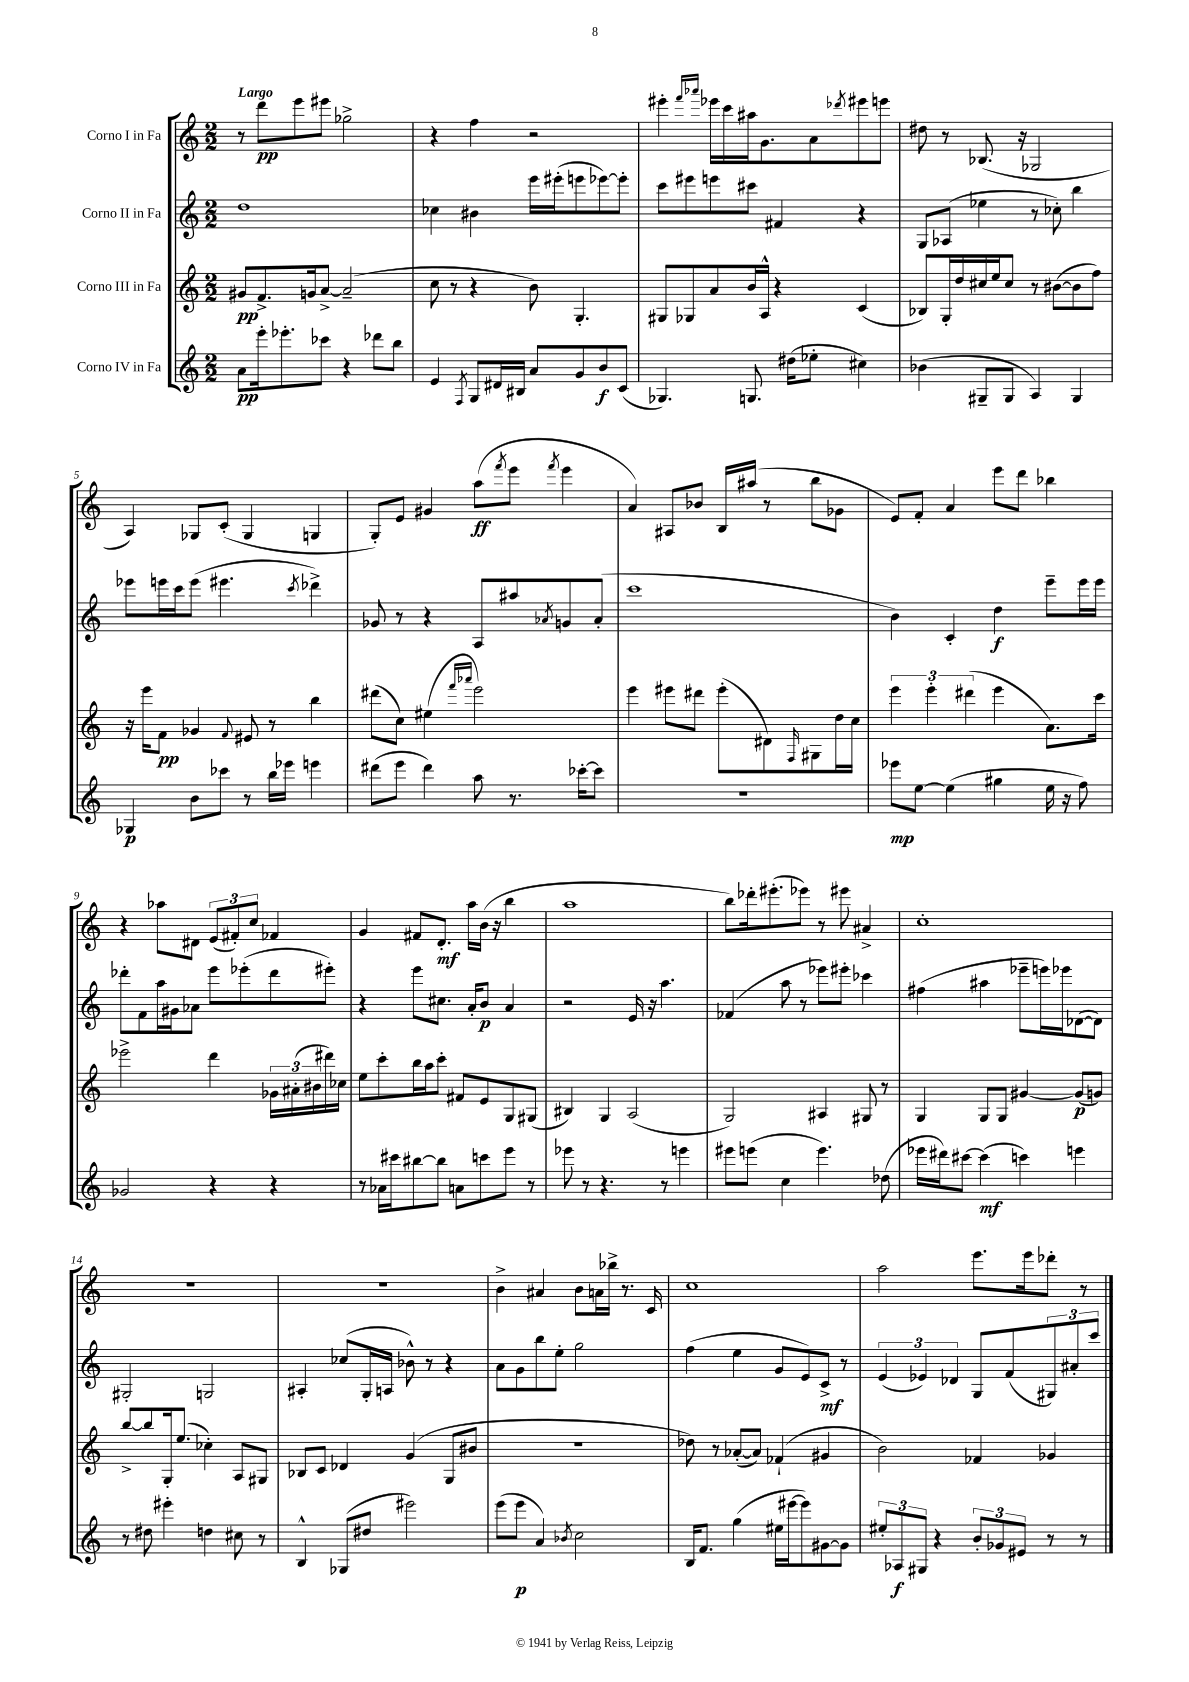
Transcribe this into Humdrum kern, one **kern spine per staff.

**kern	**dynam	**kern	**dynam	**kern	**dynam	**kern	**dynam
*part4	*part4	*part3	*part3	*part2	*part2	*part1	*part1
*staff4	*staff4	*staff3	*staff3	*staff2	*staff2	*staff1	*staff1
*I"Corno IV in Fa	*	*I"Corno III in Fa	*	*I"Corno II in Fa	*	*I"Corno I in Fa	*
*clefG2	*	*clefG2	*	*clefG2	*	*clefG2	*
*k[]	*	*k[]	*	*k[]	*	*k[]	*
*M2/2	*	*M2/2	*	*M2/2	*	*M2/2	*
=1	=1	=1	=1	=1	=1	=1	=1
!	!	!	!	!	!	!LO:TX:a:B:t=Largo	!
8a\L	pp	8g#X/L	pp	1dd	.	8r	.
16eee'\k	.	8.f^/	.	.	.	8ddd\L	pp
8.eee-X'\	.	.	.	.	.	.	.
.	.	.	.	.	.	8eee\	.
.	.	16gn/k	.	.	.	.	.
8ccc-X\J	.	[8a^/J	.	.	.	8eee#X\J	.
4r	.	(2a~/]	.	.	.	2gg-X^\	.
8ddd-X\L	.	.	.	.	.	.	.
8bb\J	.	.	.	.	.	.	.
=2	=2	=2	=2	=2	=2	=2	=2
4e/	.	8cc\	.	4cc-X\	.	4r	.
.	.	8r	.	.	.	.	.
8qF/	.	.	.	.	.	.	.
8G/L	.	4r	.	4b#X\	.	4ff\	.
16d#X/L	.	.	.	.	.	.	.
16B#X/JJ	.	.	.	.	.	.	.
8a/L	.	8b\)	.	16eee\LL	.	2r	.
.	.	.	.	(16eee#X'\J	.	.	.
8g/	.	4.G'/	.	8eeen\	.	.	.
8b/	f	.	.	[8eee-X\)	.	.	.
(8c/J	.	.	.	8eee-'\J]	.	.	.
=3	=3	=3	=3	=3	=3	=3	=3
4.G-X/)	.	8G#X/L	.	8ccc\L	.	4eee#X'\	.
.	.	8G-X/	.	8eee#X\	.	.	.
.	.	.	.	.	.	16qqfff/LL	.
.	.	.	.	.	.	16qqaaa-X/JJ	.
.	.	8a/	.	8eeen\	.	16eee-X\LL	.
.	.	.	.	.	.	16ccc\	.
8.Gn/	.	16b/L	.	8ccc#X\J	.	16aa#X\J	.
.	.	16A^^/JJ	.	.	.	8.g\	.
.	.	4r	.	4f#X/	.	.	.
(16dd#X\KL	.	.	.	.	.	.	.
8ee-X'\J	.	.	.	.	.	8a\	.
.	.	.	.	.	.	8qddd-X/	.
4cc#X\)	.	(4c/	.	4r	.	8eee#X\	.
.	.	.	.	.	.	8eeen\J	.
=4	=4	=4	=4	=4	=4	=4	=4
(4b-X\	.	8B-X/L)	.	8G/L	.	8dd#X\	.
.	.	16G'/L	.	(8A-X/J	.	8r	.
.	.	16dd/	.	.	.	.	.
8G#X~/L	.	16cc#X/	.	4ee-X\	.	(8.B-X/	.
.	.	16ee/J	.	.	.	.	.
8G#/J	.	8cc#/J	.	.	.	.	.
.	.	.	.	.	.	16r	.
4A/)	.	8r	.	8r	.	2G-X/	.
.	.	([8b#X\L	.	8cc-X'\)	.	.	.
4G#/	.	8b#\]	.	4bb\	.	.	.
.	.	8ff\J)	.	.	.	.	.
!!LO:LB:g=z
=5	=5	=5	=5	=5	=5	=5	=5
4G-X/	p	16r	.	8eee-X\L	.	4A/)	.
.	.	16eee\KL	.	.	.	.	.
.	.	8f\J	pp	16eeen\L	.	.	.
.	.	.	.	16ccc\J	.	.	.
8b\L	.	4g-X/	.	(8eee\J	.	8G-X/L	.
8ccc-X\J	.	.	.	4.eee#X\	.	(8c'/J	.
.	.	8qqf/	.	.	.	.	.
8r	.	8e#X/	.	.	.	4G-/	.
16bb\LL	.	8r	.	.	.	.	.
16eee-X\JJ	.	.	.	.	.	.	.
.	.	.	.	8qccc/	.	.	.
4eeen\	.	4bb\	.	4ddd-X^\)	.	4Gn/	.
=6	=6	=6	=6	=6	=6	=6	=6
(8ddd#X\L	.	(8ddd#X\L	.	8g-X/	.	8G'/L)	.
8eee\J	.	8cc\J)	.	8r	.	8e/J	.
4ddd#\)	.	(4ee#X\	.	4r	.	4g#X/	.
.	.	16qqfff/LL	.	.	.	.	.
.	.	16qqaaa-X/JJ	.	.	.	.	.
8aa\	.	2eee\)	.	8A/L	.	(8aa\L	ff
.	.	.	.	.	.	8qfff/	.
8.r	.	.	.	8aa#X/	.	8eee\J	.
.	.	.	.	8qa-X/	.	8qfff/	.
.	.	.	.	8gn/	.	4eee\	.
[16ccc-X'\KL	.	.	.	.	.	.	.
8ccc-\J]	.	.	.	(8a-'/J	.	.	.
=7	=7	=7	=7	=7	=7	=7	=7
1r	.	4eee\	.	1ccc	.	4a/)	.
.	.	8eee#X\L	.	.	.	8A#X/L	.
.	.	8ddd#X\J	.	.	.	8b-X/J	.
.	.	(8eee#'\L	.	.	.	16B/LL	.
.	.	.	.	.	.	(16aa#X/JJ	.
.	.	8d#X\)	.	.	.	8r	.
.	.	16qqF/	.	.	.	.	.
.	.	8G#X\	.	.	.	8bb\L	.
.	.	16dd\L	.	.	.	8g-X\J	.
.	.	16cc\JJ	.	.	.	.	.
=8	=8	=8	=8	=8	=8	=8	=8
8eee-X\L	mp	6eee\	.	4b\)	.	8e/L)	.
[8ee\J	.	.	.	.	.	8f'/J	.
.	.	6eee'\	.	.	.	.	.
(4ee\]	.	.	.	4c'/	.	4a/	.
.	.	(6ddd#X\	.	.	.	.	.
4gg#X\	.	4eee\	.	4dd\	f	8eee\L	.
.	.	.	.	.	.	8ddd\J	.
16ee\	.	8.a\L)	.	8eee~\L	.	4bb-X\	.
16r	.	.	.	.	.	.	.
8ff\)	.	.	.	16eee\L	.	.	.
.	.	16ccc\Jk	.	16eee\JJ	.	.	.
!!LO:LB:g=z
=9	=9	=9	=9	=9	=9	=9	=9
2g-X/	.	2eee-X^\	.	8ddd-X'\L	.	4r	.
.	.	.	.	8f\	.	.	.
.	.	.	.	16aa\L	.	8aa-X\L	.
.	.	.	.	16g#X\J	.	.	.
.	.	.	.	8a-X\J	.	8d#X\J	.
4r	.	4ddd\	.	8eee\L	.	(12e/L	.
.	.	.	.	.	.	12f#X'/)	.
.	.	.	.	(8eee-X'\	.	.	.
.	.	.	.	.	.	12cc/J	.
4r	.	24g-X\LL	.	8ddd-\	.	4f-X/	.
.	.	(24a#X'\	.	.	.	.	.
.	.	24b#X\	.	.	.	.	.
.	.	16ddd#X\)	.	8eee#X'\J)	.	.	.
.	.	16cc-X\JJ	.	.	.	.	.
=10	=10	=10	=10	=10	=10	=10	=10
8r	.	8ee\L	.	4r	.	4g/	.
16a-X\LL	.	8ccc'\	.	.	.	.	.
16ccc#X\J	.	.	.	.	.	.	.
[8bb#X\	.	16bb\L	.	8eee\L	.	8f#X/L	.
.	.	16aa\J	.	.	.	.	.
8bb#\J]	.	8ccc'\J	.	8.cc#X\J	.	8.d'/J	mf
8an\L	.	8f#X/L	.	.	.	.	.
.	.	.	.	16a'/KL	.	16aa\LL	.
8cccn\	.	8e/	.	8b/J	p	(16b\JJ	.
.	.	.	.	.	.	16r	.
8eee\J	.	8G/	.	4a/	.	4bb\	.
8r	.	(8G#X/J	.	.	.	.	.
=11	=11	=11	=11	=11	=11	=11	=11
8eee-X\	.	4B#X/)	.	2r	.	1aa	.
8r	.	.	.	.	.	.	.
4.r	.	4G/	.	.	.	.	.
.	.	(2A/	.	16e/	.	.	.
.	.	.	.	16r	.	.	.
8r	.	.	.	4.aa\	.	.	.
4eeen\	.	.	.	.	.	.	.
=12	=12	=12	=12	=12	=12	=12	=12
8eee#X\L	.	2G/)	.	(4f-X/	.	8bb\L)	.
(8eeen\J	.	.	.	.	.	16ddd-X'\k	.
.	.	.	.	.	.	(8.eee#X'\	.
4cc\	.	.	.	8aa\	.	.	.
.	.	.	.	8r	.	8eee-X\J)	.
4.eee\)	.	4A#X/	.	8eee-X\L)	.	8r	.
.	.	.	.	8eee#X'\J	.	8eee#X\	.
.	.	8G#X/	.	4ccc-X\	.	4a#X^/	.
(8dd-X\	.	8r	.	.	.	.	.
=13	=13	=13	=13	=13	=13	=13	=13
16eee-X\LL	.	4G/	.	(4ff#X\	.	1cc'	.
16ddd#X\J)	.	.	.	.	.	.	.
[8ccc#X\J	.	.	.	.	.	.	.
(4ccc#\]	mf	8G/L	.	4aa#X\	.	.	.
.	.	8G/J	.	.	.	.	.
4cccn\)	.	[4g#X/	.	8eee-X~\L	.	.	.
.	.	.	.	16eeen\L)	.	.	.
.	.	.	.	16eee-X\J	.	.	.
4eeen\	.	(8g#/L]	p	([8d-X\	.	.	.
.	.	8gn/J)	.	8d-\J])	.	.	.
!!LO:LB:g=z
=14	=14	=14	=14	=14	=14	=14	=14
8r	.	[8bb^/L	.	2G#X'/	.	1r	.
8dd#X\	.	8bb/]	.	.	.	.	.
4eee#X'\	.	16G'/k	.	.	.	.	.
.	.	(8.ee/J	.	.	.	.	.
4ddn\	.	4cc-X'\)	.	2Gn/	.	.	.
8cc#X\	.	8A/L	.	.	.	.	.
8r	.	8G#X/J	.	.	.	.	.
=15	=15	=15	=15	=15	=15	=15	=15
4B^^/	.	8B-X/L	.	4A#X'/	.	1r	.
.	.	8c/J	.	.	.	.	.
(8G-X/L	.	4d-X/	.	(8cc-X/L	.	.	.
8dd#X/J	.	.	.	16G'/L	.	.	.
.	.	.	.	16An/JJ	.	.	.
2eee#X\)	.	(4g/	.	8b-X^^\)	.	.	.
.	.	.	.	8r	.	.	.
.	.	8G/L	.	4r	.	.	.
.	.	8b#X/J	.	.	.	.	.
=16	=16	=16	=16	=16	=16	=16	=16
(8eee\L	.	1r	.	8a\L	.	4b^\	.
8eee\J	p	.	.	8g\	.	.	.
4a/)	.	.	.	8bb\	.	4a#X/	.
.	.	.	.	8ee'\J	.	.	.
8qb-X/	.	.	.	.	.	.	.
2cc\	.	.	.	2gg\	.	8b\L	.
.	.	.	.	.	.	16an\L	.
.	.	.	.	.	.	16bb-X^\JJ	.
.	.	.	.	.	.	8.r	.
.	.	.	.	.	.	16c/	.
=17	=17	=17	=17	=17	=17	=17	=17
16B/KL	.	8dd-X\)	.	(4ff\	.	1cc	.
8.f/J	.	.	.	.	.	.	.
.	.	8r	.	.	.	.	.
(4gg\	.	([8a-X'/L	.	4ee\	.	.	.
.	.	8a-/J])	.	.	.	.	.
16ee#X\LL	.	(4f-X`/	.	8g/L	.	.	.
[16eee#X\J	.	.	.	.	.	.	.
8eee#\])	.	.	.	8e/)	.	.	.
[8g#X\	.	4g#X/	.	8c^/J	mf	.	.
8g#\J]	.	.	.	8r	.	.	.
=18	=18	=18	=18	=18	=18	=18	=18
12ee#X'/L	.	2b\)	.	(6e/	.	2aa\	.
12A-X/	f	.	.	.	.	.	.
12G#X/J	.	.	.	6e-X/)	.	.	.
4r	.	.	.	.	.	.	.
.	.	.	.	6d-X/	.	.	.
12b'/L	.	4f-X/	.	8G/L	.	8.eee\L	.
12g-X/	.	.	.	.	.	.	.
.	.	.	.	(8f/	.	.	.
12e#X/J	.	.	.	.	.	.	.
.	.	.	.	.	.	16eee\k	.
8r	.	4g-X/	.	12G#X/)	.	8ddd-X'\J	.
.	.	.	.	12a#X'/	.	.	.
8r	.	.	.	.	.	8r	.
.	.	.	.	12ccc/J	.	.	.
==	==	==	==	==	==	==	==
*-	*-	*-	*-	*-	*-	*-	*-
